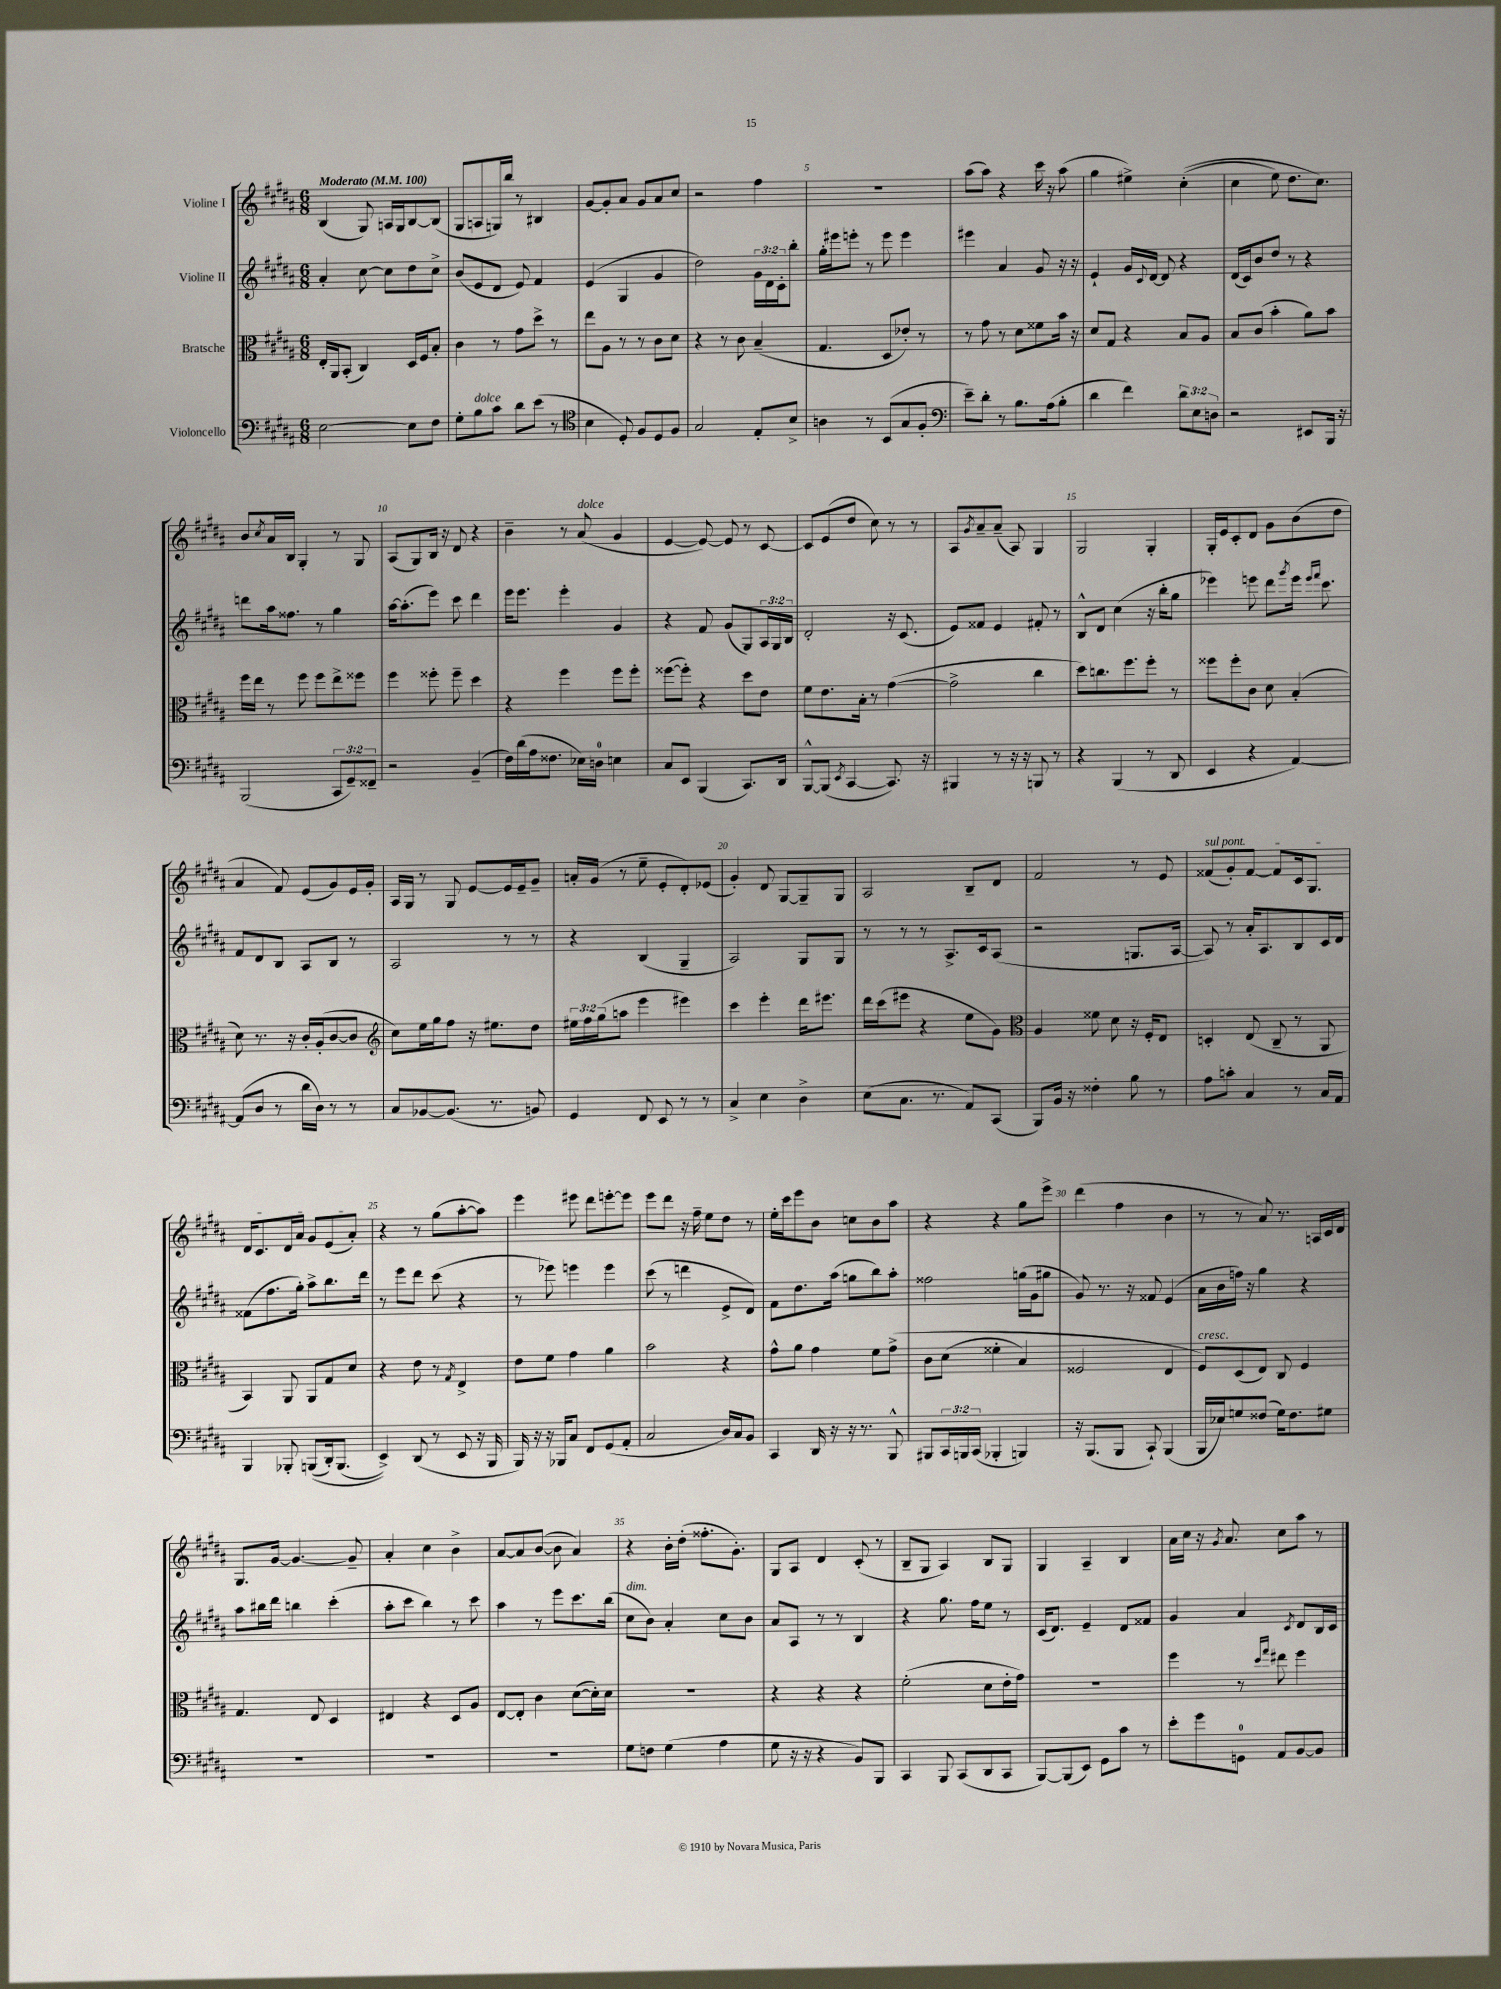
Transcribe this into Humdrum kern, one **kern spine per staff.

**kern	**kern	**kern	**kern
*staff4	*staff3	*staff2	*staff1
*clefF4	*clefC3	*clefG2	*clefG2
*k[f#c#g#d#a#]	*k[f#c#g#d#a#]	*k[f#c#g#d#a#]	*k[f#c#g#d#a#]
*M6/8	*M6/8	*M6/8	*M6/8
*MM100	*MM100	*MM100	*MM100
[2E	16E'	4a#'	(4B
.	16AA#	.	.
.	(8BB'	.	.
.	4C#)	[8cc#	8G#)
.	.	8cc#]	16A
.	.	.	16G#
8E]	16D#	8dd#	[8B
.	16F#	.	.
8F#	8B'	8cc#^	(8B]
=	=	=	=
8G#'	4c#	(8b	8G#
8B	.	8e	8A
8c#	8r	8d#	16G)
.	.	.	16bb
8d#	8g#	8e)	8r
(8e	8dd#^	4f#	4B#
8r	8r	.	.
=	=	=	=
*clefC4	*	*	*
4B	8ee	(4e	[8g#
.	8A#	.	8g#']
8D#')	8r	4G#	8a#
8F#	8r	.	8g#
8D#	8c#	4g#	8a#
8F#	8d#	.	8cc#
=	=	=	=
2G#	4r	2dd#)	2r
.	8r	.	.
.	8c#	.	.
8E'	(4B~	24g#	4ff#
.	.	24d#	.
.	.	24c#'	.
8B^	.	8bb'	.
=	=	=	=
4A	4.G#	16gg#'	2.r
.	.	16eee#	.
.	.	8eee'	.
8r	.	8r	.
(8BB	8D#	8eee	.
8G#	8e-')	4eee	.
8F#'	8r	.	.
=	=	=	=
*clefF4	*	*	*
8e~)	8r	4eee#	(8aa#
8d#'	8g#	.	8aa#)
8r	8r	4a#	4r
8.B	8d#	.	.
.	8f##	8g#	16ccc#
(16A#	.	.	16r
8B'	16b	16r	(8aa#
.	16r	16r	.
=	=	=	=
4d#	8d#	4e`	4gg#
.	8G#	.	.
4f#)	4r	16g#	4ee#^)
.	.	8qqc#	.
.	.	[16d#	.
.	.	8d#]	.
12d#	8B	4r	&((4cc#'
12E	.	.	.
.	8A#	.	.
12D	.	.	.
=	=	=	=
2r	8B	(16d#	4cc#
.	.	16c#)	.
.	(8c#	8b	.
.	4b'	8dd#	8ee)
.	.	8r	8.dd#
8EE#	8a#)	4r	.
.	.	.	8.cc#&)
16BBB	8b	.	.
16r	.	.	.
=	=	=	=
(2BBB	16ff#	8ddd	8b
.	16ee	.	.
.	.	.	8qcc#
.	8r	16aa#	16a#
.	.	8.ff##	16B
.	8ff#	.	4G#'
.	8ff#	8r	.
12CC#	8ee^	4gg#	8r
12GG#~)	.	.	.
.	8ff##	.	8G#
12FF##~	.	.	.
=	=	=	=
2r	4ff#	[16aa#	(8A#
.	.	(8.aa#']	.
.	.	.	8G#)
.	8ff##'	8eee)	16B
.	.	.	16r
.	8ff##~	8ccc#	8d#
(4BB~	4dd#	4ddd#	4r
=	=	=	=
16F#)	4r	16eee	4b~
(16d#	.	8.eee	.
16A#	.	.	.
8.F##	.	.	.
.	4ff#	4eee'	8r
16E-)	.	.	(8a#
16D	.	.	.
4E	8ff#	4g#	4g#
.	8ff#'	.	.
=	=	=	=
8C#	([8ff##	4r	[4e
8EE	8ff##'])	.	.
(4BBB	4r	8f#	8e_)
.	.	(8g#	8e]
8.CC#)	8dd#	8G#)	8r
.	8e	24A#	[8c#
.	.	24G#	.
16DD#	.	.	.
.	.	24B	.
=	=	=	=
[8BBB^^	8f#	2d#'	8c#]
(8BBB]	8.e	.	(8e
8qEE	.	.	.
[4CC#	.	.	8dd#
.	16B'	.	.
.	8r	.	8cc#)
8.CC#])	([4g#	16r	8r
.	.	(8.c#	.
.	.	.	8r
16r	.	.	.
=	=	=	=
4BBB#	2g#^]	8e)	8A#
.	.	.	8qg#
.	.	8f##	8a#~
8r	.	4e	(8a#~
16r	.	.	8A#)
16r	.	.	.
8BBB	4cc#	8f#'	4G#
8r	.	8r	.
=	=	=	=
4r	8dd#)	8B^^	2G#
.	8.cc	8d#	.
(4BBB	.	(4cc#	.
.	8.ff#	.	.
8r	8ff#'	16r	4G#'
.	.	16bb'	.
8DD#	8r	8gg#	.
=	=	=	=
4EE	8ff##	4eee-)	16G#'
.	.	.	16e
.	8ff##'	.	8c#'
4r	8c#	8eee	8d#
.	8d#	8ddd#	8g#
.	.	8qggg#	.
[4AA#)	(4B'	16eee	(8b
.	.	16qqeee	.
.	.	16qqfff#	.
.	.	8.ccc#	.
.	.	.	8dd#
=	=	=	=
(8AA#]	8d#)	8f#	4a#
8D#	8.r	8d#	.
8r	.	8B	8f#)
.	16r	.	.
16d#	16c#'	8A#	(8e
16D#)	(16A#'	.	.
8r	[8c#	8B	8g#)
8r	8c#]	8r	16e
.	.	.	16g#'
=	=	=	=
*	*clefG2	*	*
8C#	8cc#)	2A#	16A#
.	.	.	16G#
[8BB-	16ee	.	8r
.	16gg#	.	.
(8.BB-]	8ff#	.	8G#
.	16r	.	[8e
8.r	8.ee#	.	.
.	.	8r	16e]
.	.	.	16e~
8BB)	8dd#	8r	8g#~
=	=	=	=
4GG#	24ee#	4r	16a'
.	24ff#	.	.
.	.	.	(16g#
.	(24gg#	.	.
.	8aa	.	8r
8FF#	4eee	(4B	8ee~
8EE	.	.	8e'
8r	4eee#)	4G#~	8d#')
8r	.	.	(8e-
=	=	=	=
4C#^	4ccc#	2A#)	4g#')
4E	4eee'	.	8d#
.	.	.	[8G#
4D#^	16ddd#	8G#	8G#~]
.	8.eee#	.	.
.	.	8G#	8G#
=	=	=	=
(8E	16ddd#	8r	2A#
.	(16ccc#	.	.
8.C#	8eee#	8r	.
.	4r	8r	.
8.r	.	.	.
.	.	8.A#^	.
8AA#)	8ee	.	8B~
.	.	16c#	.
(8CC#	8g#)	(8A#	8d#
=	=	=	=
*	*clefC3	*	*
8BBB)	4A#	2r	2f#
16BB	.	.	.
16r	.	.	.
4F##'	8f##	.	.
.	8d#	.	.
8B	16r	8.G	8r
.	16F#'	.	.
8r	8E	.	8e
.	.	[16A#	.
=	=	=	=
8A#	4D'	8A#])	(8f##
8c'	.	8r	8g#')
4C#	(8E	16a#'	[8f##
.	.	8.A#	.
.	8C#~	.	8f##]
8r	8r	8B	16c#
.	.	.	8.G#
16C#	8AA#	16c#	.
16AA#	.	16d#	.
=	=	=	=
4BBB	4BB)	(8f##	16d#
.	.	.	8.c#
.	.	8.ff#	.
8BBB-'	8AA#	.	16d#
.	.	16gg#')	16a#
&((8BBB	8AA#	8aa#^	8g#
16DD#')	8G#	8.bb	(8e
(8.BBB	.	.	.
.	8d#	.	8a#')
.	.	16ddd#	.
=	=	=	=
4EE^)&)	4r	8r	4r
.	.	8eee	.
(8DD#	8e	8ddd#	8r
8r	8r	(8ccc#	(8gg#
.	8qG#	.	.
8EE	4E^	4r	[8aa#'
16r	.	.	8aa#])
16BBB	.	.	.
=	=	=	=
16BBB)	8e	8r	4eee
16r	.	.	.
16r	8f#	8eee-)	.
16BBB-	.	.	.
8C#	4g#	4eee	8eee#
8FF#	.	.	8ddd#
(8GG#	4a#	4eee	[8eee'
8AA#'	.	.	8eee]
=	=	=	=
2C#	2b	(8ccc#	8eee
.	.	8r	8ddd#
.	.	4ddd	16r
.	.	.	16ff#~
.	.	.	8ee
16D#)	4r	8e^	8dd#
16C#	.	.	.
8BB	.	8d#)	8r
=	=	=	=
4CC#	8g#^^	8f#	16ee'
.	.	.	16ccc#
.	8a#	8.dd#	8eee
16DD#	4g#	.	8b
16r	.	(16aa#	.
16r	.	8gg	8cc
8.r	.	.	.
.	8f#	8bb)	8b
8BBB^^	&(8g#^	8aa#'	8aa#
=	=	=	=
8BBB#	8c#	2ff##	4r
24CC#	(8d#	.	.
24BBB	.	.	.
(24CC#	.	.	.
4BBB-'	4f##'	.	4r
4BBB)	4B)	(16gg	8gg#
.	.	16g#	.
.	.	8gg#	8eee^
=	=	=	=
16r	2F##	8g#)	(4ddd#
(8.BBB	.	.	.
.	.	8.r	.
8BBB	.	.	4ff#
.	.	16r	.
8CC#`)	.	8f##	.
(4BBB	4E	(4e	4b
=	=	=	=
16BBB	8F#&)	16a#	8r
16E-)	.	16b	.
8G	(8D#	16ff)	8r
.	.	16r	.
(8F##	8E)	4gg#	8a#)
16G)	8C#	.	8.r
8.F##	.	.	.
.	4F#	4r	.
.	.	.	16A
8G#	.	.	16c#
.	.	.	16d#
=	=	=	=
2.r	4.G#	8aa#	8.G#
.	.	16bb#	.
.	.	16ddd#	[16g#
.	.	4bb	4.g#_
.	8E	.	.
.	4D#	(4ccc#'	.
.	.	.	8g#~]
=	=	=	=
2.r	4E#	8aa#'	4a#'
.	.	8ccc#	.
.	4r	4bb)	4cc#
.	8D#	8r	4b^
.	8A#	8ccc#	.
=	=	=	=
2.r	[8E	4aa#	[8a#
.	8E']	.	8a#]
.	4c#	8r	([8b
.	.	8eee	8b]
.	([8d#	8.ccc#	4a#)
.	16d#'])	.	.
.	16d#	(16bb	.
=	=	=	=
8G#	2.r	8cc#	4r
8F	.	8b)	.
(4G#	.	4a#'	16b'
.	.	.	(16dd#'
.	.	.	8.ff##'
4A#	.	8cc#	.
.	.	.	8.g#')
.	.	8b	.
=	=	=	=
8G#	4r	8a#	8G#
16r	.	8A#	8A#
16r	.	.	.
4r	4r	8r	4d#
.	.	8r	.
8BB)	4r	4B	(8c#'
8BBB	.	.	8r
=	=	=	=
4CC#	(2f#'	4r	8B~
.	.	.	8G#
8BBB	.	8.gg#	4A#)
(8CC#	.	.	.
.	.	16ff#	.
8DD#	8d#	8ee	8B
8CC#	16e'	8r	8G#
.	16g#)	.	.
=	=	=	=
[8BBB)	2.r	(16c#	4G#
.	.	8.d#)	.
(8BBB]	.	.	.
8EE)	.	4e~	4A#~
8GG#	.	.	.
8c#	.	8d#	4B
8r	.	8f##	.
=	=	=	=
8e'	4ff#	4g#	16a#
.	.	.	16cc#
8g#	.	.	16r
.	.	.	8qg#
.	.	.	8.a#
8GG	8r	4a#	.
.	16qqdd#	.	.
.	16qqgg#	.	.
8AA#	8ee#	.	8cc#
.	.	8qc#	.
[8BB	4ff#	8d#	8aa#
8BB]	.	16B	8r
.	.	16c#	.
==	==	==	==
*-	*-	*-	*-
